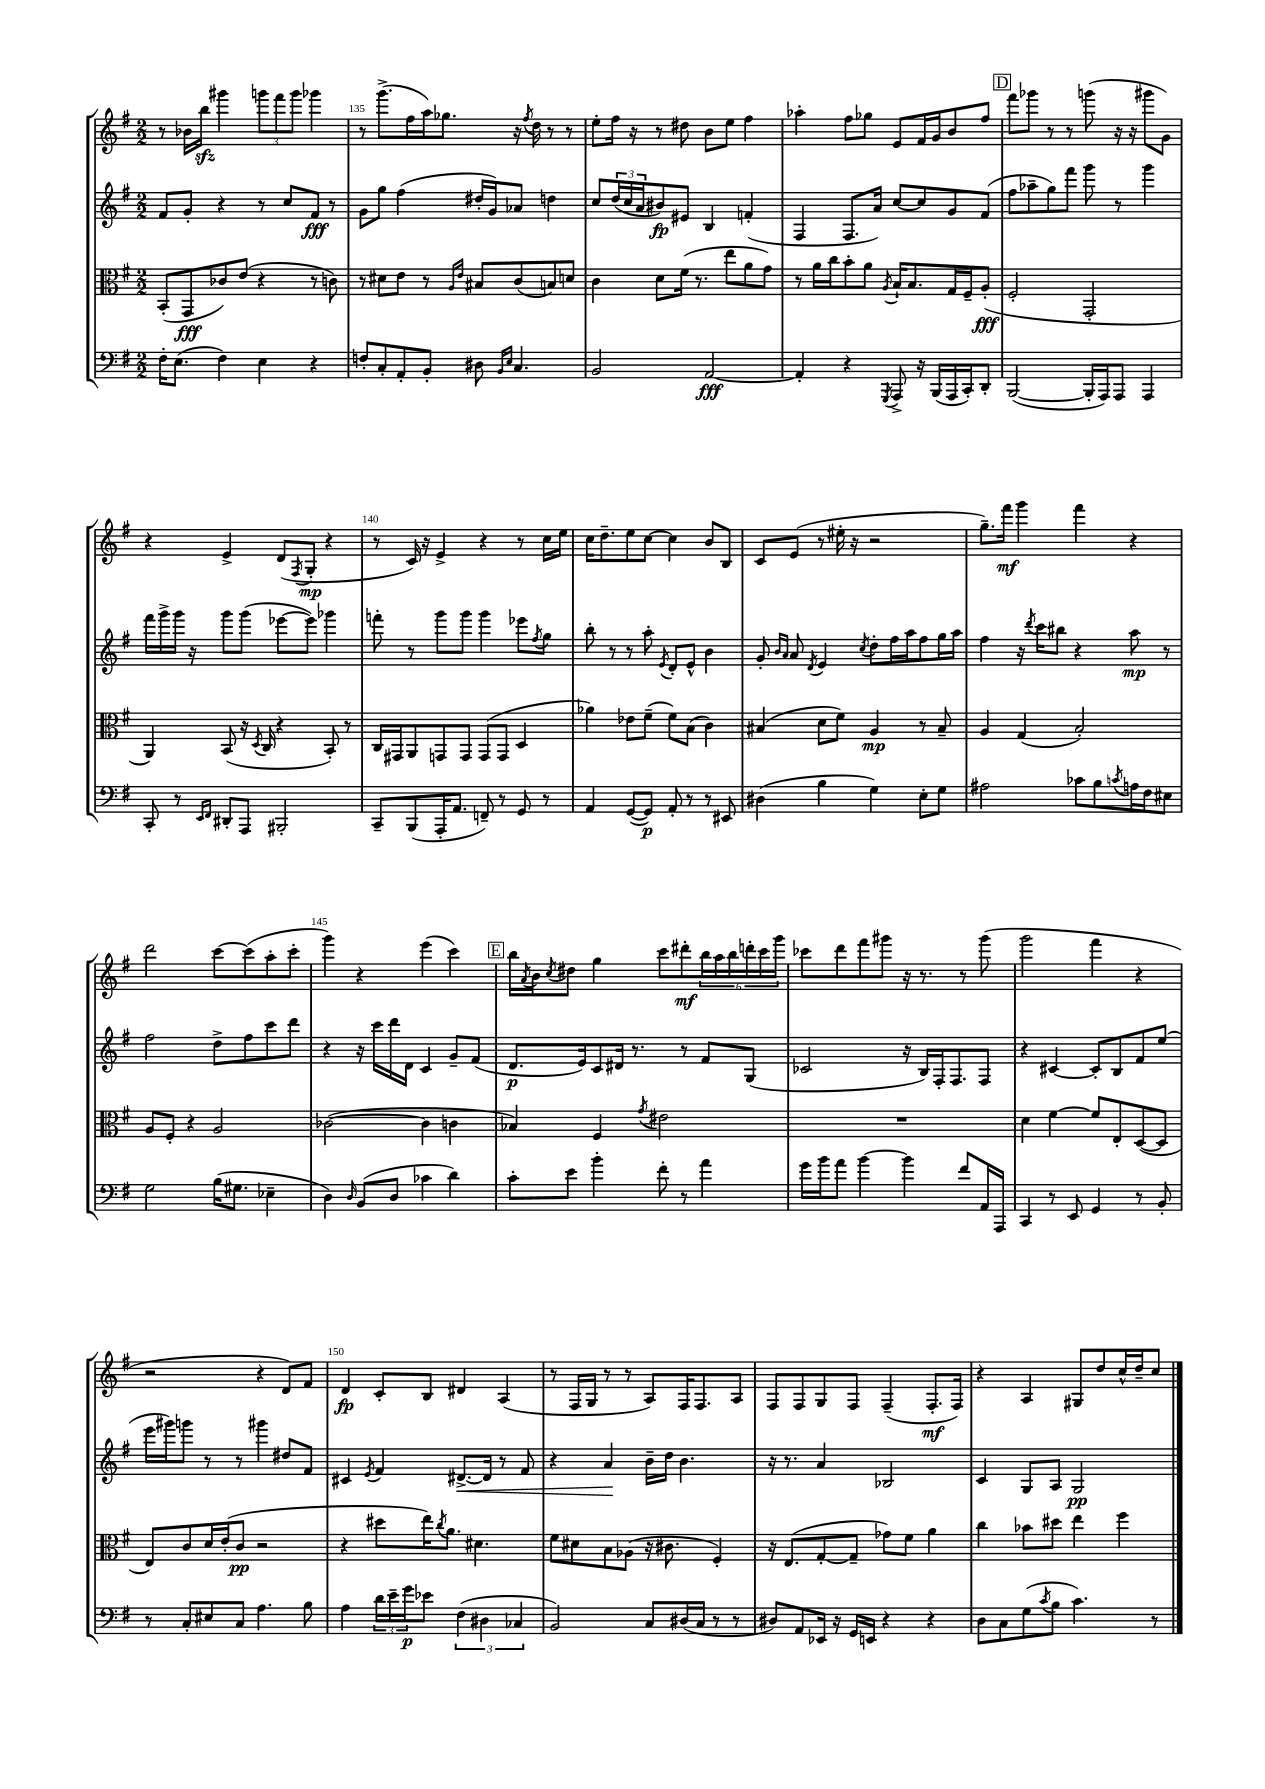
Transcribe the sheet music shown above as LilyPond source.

<<
\new StaffGroup <<
\new Staff = "s0" {
    \clef treble \key g \major \numericTimeSignature \time 2/2
    r8 bes'16 b''16\sfz gis'''4 \tuplet 3/2 { g'''8 fis'''8 g'''8 } ges'''4 |
    r8 g'''8.->( fis''16 a''16) ges''8. r16 \acciaccatura { fis''8 } d''16 r8 r8 |
    e''8-. fis''16 r16 r8 dis''8 b'8 e''8 fis''4 |
    aes''4-. fis''8 ges''8 e'8 fis'16 g'16 b'8 fis''8 |
    \mark \markup { \box "D" } fis'''8 ges'''8 r8 r8 g'''8( r16 r16 gis'''8 g'8) |
    r4 e'4-> d'8( \acciaccatura { fis8 } g8-.\mp r4 |
    r8 c'16) r16 e'4-> r4 r8 c''16 e''16 |
    c''16 d''8.-- e''8 c''8~ c''4 b'8 b8 |
    c'8 e'8( r8 eis''16-. r16 r2 |
    g''8.--) fis'''16\mf g'''4 fis'''4 r4 |
    d'''2 c'''8~ c'''8( a''8-. c'''8-. |
    g'''4) r4 e'''4( c'''4) |
    \mark \markup { \box "E" } b''16 \acciaccatura { a'8 } b'16 \acciaccatura { c''8 } dis''8 g''4 c'''8 dis'''8-.\mf \tuplet 6/4 { b''16 a''16 b''16 d'''16-. c'''16 g'''16 } |
    ces'''8 d'''8 fis'''8 gis'''8 r16 r8. r8 gis'''8( |
    g'''2 fis'''4 r4 |
    r2 r4 d'8) fis'8 |
    d'4\fp c'8-. b8 dis'4 a4( |
    r8 fis16 g16 r8 r8 a8) fis16 fis8. a8 |
    fis8 fis8 g8 fis8 fis4--( fis8.-.\mf fis16) |
    r4 a4 gis8 d''8 c''16-^ d''16-- c''8 \bar "|." |
}
\new Staff = "s1" {
    \clef treble \key g \major \numericTimeSignature \time 2/2
    fis'8 g'8-. r4 r8 c''8 fis'8\fff r8 |
    g'8 g''8 fis''4( dis''16-. g'16) aes'8 d''4 |
    c''8 \tuplet 3/2 { d''16( c''16 a'16 } bis'8\fp) eis'8 b4 f'4-.( |
    fis4 fis8. a'16) c''8~ c''8 g'8 fis'8( |
    \mark \markup { \box "D" } fis''8 aes''8-- g''8) fis'''8 g'''8 r8 g'''4 |
    fis'''16 g'''16-> g'''16 r16 g'''8 g'''8( ees'''8~ ees'''8) ges'''4 |
    f'''8-. r8 g'''8 g'''8 g'''4 ees'''8 \acciaccatura { fis''8 } g''8 |
    b''8-. r8 r8 a''8-. \acciaccatura { e'8 } d'8-. e'8-^ b'4 |
    g'8-. \grace { b'16 a'16 } a'8 \acciaccatura { d'8 } e'4 \acciaccatura { c''8 } d''8-. fis''16 a''16 fis''8 g''16 a''16 |
    fis''4 r16 \acciaccatura { d'''8 } c'''16 bis''8 r4 a''8\mp r8 |
    fis''2 d''8-> fis''8 c'''8 d'''8 |
    r4 r16 c'''16 d'''16 d'16 c'4 g'8-- fis'8( |
    \mark \markup { \box "E" } d'8.\p e'16) c'8 dis'16 r8. r8 fis'8 g8( |
    ces'2 r16 b16) fis16-. fis8. fis8 |
    r4 cis'4~ cis'8-. b8 fis'8 e''8( |
    e'''16 gis'''16) g'''8 r8 r8 gis'''4 dis''8 fis'8 |
    cis'4 \acciaccatura { e'8 } fis'4 dis'8.~->\< dis'16 r8 fis'8 |
    r4 a'4\! b'16-- d''16 b'4. |
    r16 r8. a'4 bes2 |
    c'4 g8 a8 g2\pp \bar "|." |
}
\new Staff = "s2" {
    \clef alto \key g \major \numericTimeSignature \time 2/2
    b,8-.( g,8\fff ces'8) e'8( r4 r8 c'8) |
    r8 dis'8 e'8 r8 \grace { a16 e'16 } bis8 c'8( b8) d'8 |
    c'4 d'8 fis'16( r8. e''8 a'8 g'8) |
    r8 a'16 c''16 b'8-. a'8 \acciaccatura { a8 } b16-! b8. g16 fis16-- a8-.\fff( |
    \mark \markup { \box "D" } fis2-. g,2-. |
    a,4) b,8( r16 \acciaccatura { d8 } c16 r4 b,8-.) r8 |
    c16 gis,16 a,8 g,8 g,8 g,8( g,8 d4 |
    aes'4) ees'8 fis'8--( fis'8) b8( c'4) |
    bis4( d'8 fis'8) a4\mp r8 bis8-- |
    a4 g4( b2-.) |
    a8 fis8-. r4 a2 |
    ces'2~( ces'4 c'4 |
    \mark \markup { \box "E" } bes4) fis4 \acciaccatura { g'8 } eis'2 |
    R1 |
    d'4 fis'4~ fis'8 e8-. d8~( d8 |
    e8) c'8 d'16 e'16-.( c'8\pp r2 |
    r4 dis''8 e''16) \acciaccatura { c''8 } a'8. dis'4. |
    fis'8 dis'8 b8 aes8( r16 cis'8. fis4-.) |
    r16 e8.( g8~-. g8-- ges'8) fis'8 a'4 |
    c''4 bes'8 dis''8 e''4 fis''4 \bar "|." |
}
\new Staff = "s3" {
    \clef bass \key g \major \numericTimeSignature \time 2/2
    fis16-. e8.( fis4) e4 r4 |
    f8-. c8-. a,8-. b,8-. dis8 \grace { b,16 e16 } c4. |
    b,2 a,2~\fff |
    a,4-. r4 \acciaccatura { g,,8 } a,,8-> r16 b,,16( a,,16 c,16-.) d,8-. |
    \mark \markup { \box "D" } b,,2~( b,,16-. a,,16) a,,8 a,,4 |
    c,8-. r8 \grace { e,16 fis,16 } dis,8-. a,,8 bis,,2-. |
    c,8-- b,,8( a,,16-. a,8. f,8--) r8 g,8 r8 |
    a,4 g,8~( g,8\p) a,8-. r8 r8 eis,8 |
    dis4( b4 g4) e8-. g8 |
    ais2 ces'8 b8 \acciaccatura { c'8 } a16 fis16 eis8 |
    g2 b16( gis8. ees4-- |
    d4) \grace { d16 } b,8( d8 ces'4 d'4) |
    \mark \markup { \box "E" } c'8-. e'8 b'4-. fis'8-. r8 a'4 |
    g'16 b'16 a'8 b'4~ b'4 fis'8 a,16 a,,16 |
    c,4 r8 e,8 g,4 r8 b,8-. |
    r8 c8-. eis8 c8 a4. b8 |
    a4 \tuplet 3/2 { d'16 e'16-- g'16\p } ees'8 \tuplet 3/2 { fis4( dis4 ces4 } |
    b,2) c8 dis16( c16 r8 r8 |
    dis8) a,8 ees,16 r16 g,16 e,16 r4 r4 |
    d8 c8 g8( \acciaccatura { c'8 } b8 c'4.) r8 \bar "|." |
}
>>
>>
\layout { \context { \Score currentBarNumber = #134 \override BarNumber.break-visibility = ##(#f #t #t) barNumberVisibility = #(every-nth-bar-number-visible 5) } }
